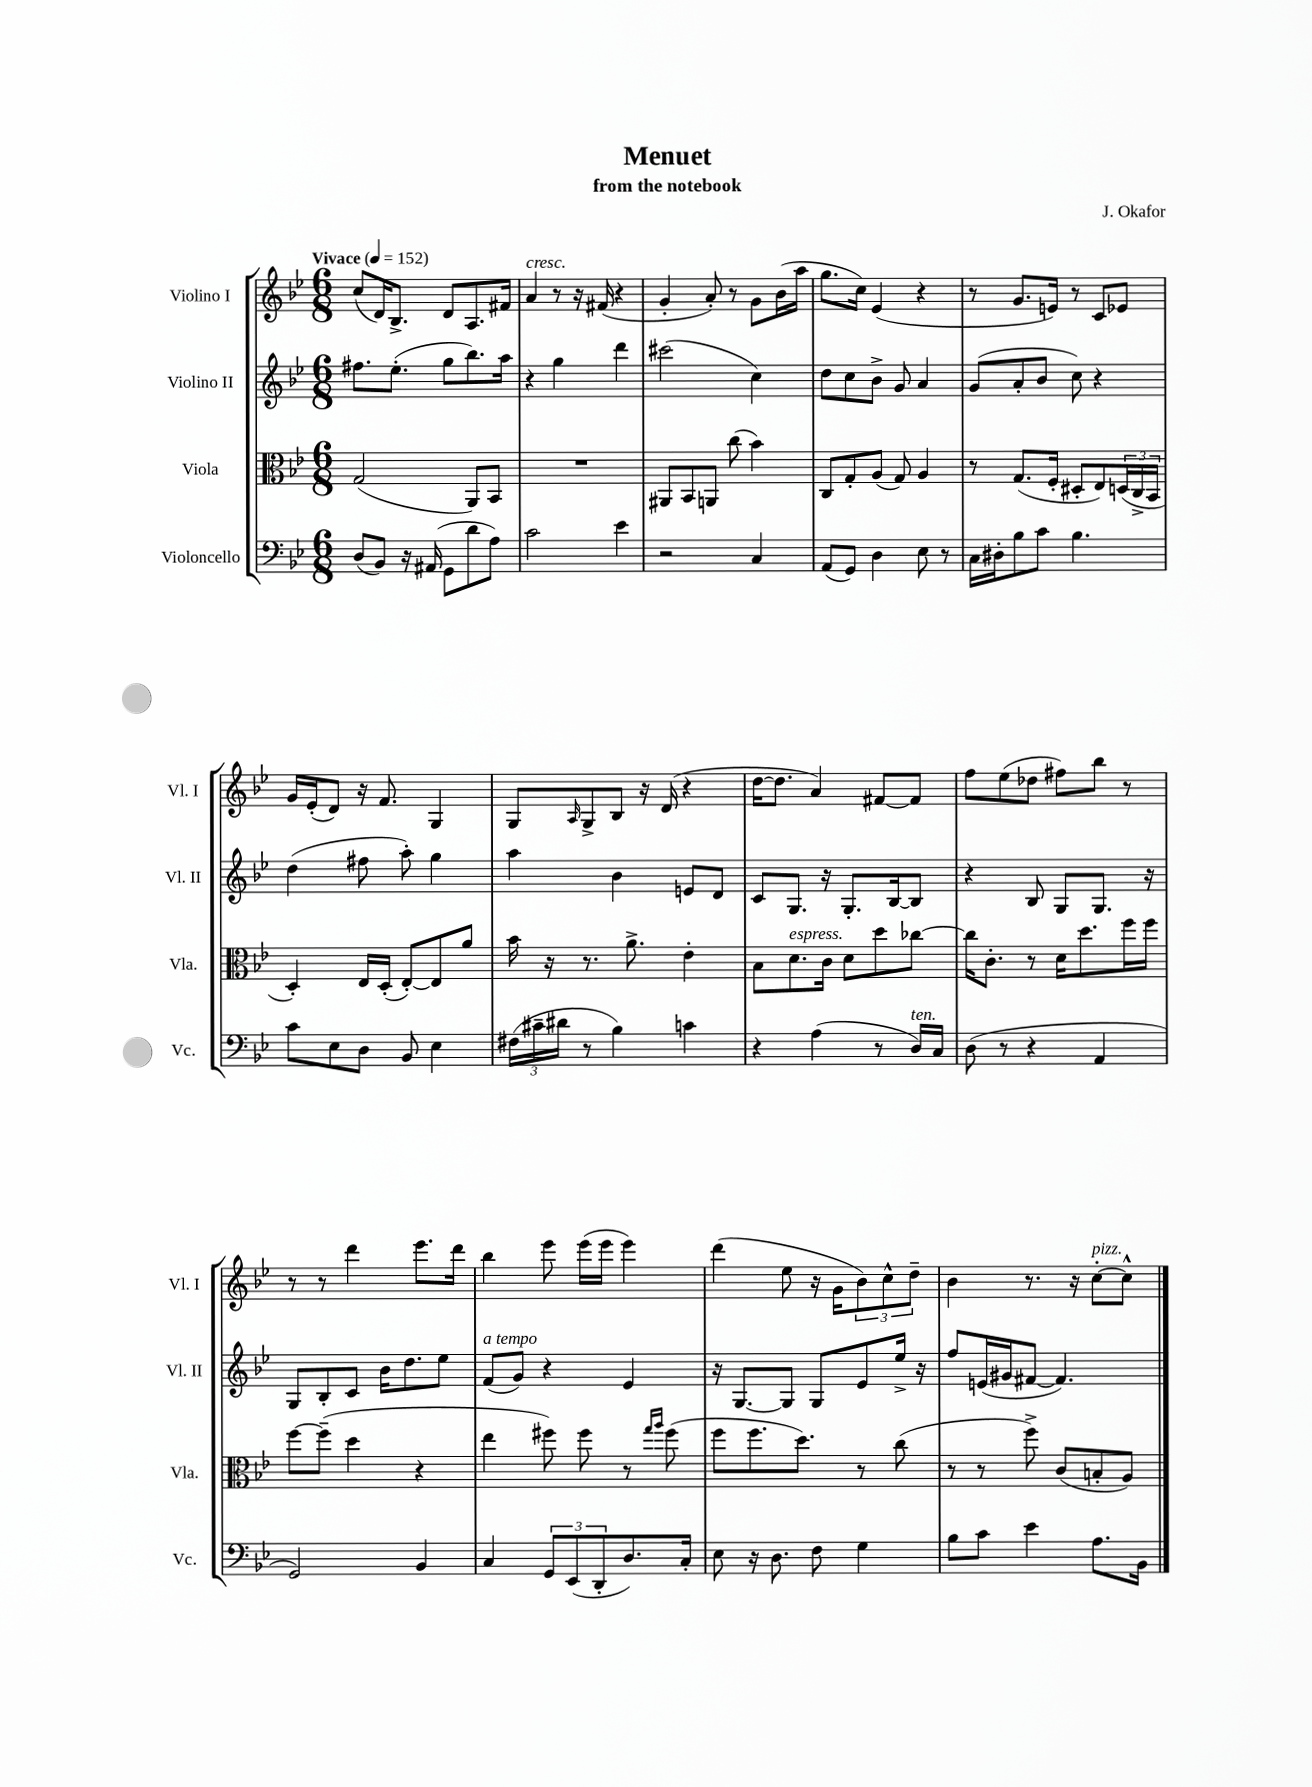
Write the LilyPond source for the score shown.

\header { title = "Menuet" composer = "J. Okafor" subtitle = "from the notebook" }
<<
\new StaffGroup <<
\new Staff = "s0" \with { instrumentName = "Violino I" shortInstrumentName = "Vl. I" } {
    \clef treble \key bes \major \numericTimeSignature \time 6/8 \tempo "Vivace" 4 = 152
    c''8( d'16) bes8.-> d'8 a8. fis'16 |
    a'4^\markup { \italic "cresc." } r8 r16 fis'16( r4 |
    g'4-. a'8-.) r8 g'8 bes'16( a''16 |
    g''8. c''16) ees'4( r4 |
    r8 g'8. e'16) r8 c'8 ees'8 |
    g'16 ees'16-.( d'8) r16 f'8. g4 |
    g8 \grace { a16 } g8-> bes8 r16 d'16( r4 |
    d''16~ d''8. a'4) fis'8~ fis'8 |
    f''8 ees''8( des''8 fis''8) bes''8 r8 |
    r8 r8 d'''4 ees'''8. d'''16 |
    bes''4 ees'''8 ees'''16( ees'''16 ees'''4) |
    d'''4( ees''8 r16 g'16 \tuplet 3/2 { bes'8) c''8-^ d''8-- } |
    bes'4 r8. r16 c''8~-.^\markup { \italic "pizz." } c''8-^ \bar "|." |
}
\new Staff = "s1" \with { instrumentName = "Violino II" shortInstrumentName = "Vl. II" } {
    \clef treble \key bes \major \numericTimeSignature \time 6/8
    fis''8. ees''8.-.( g''8 bes''8.) a''16 |
    r4 g''4 d'''4 |
    cis'''2( c''4) |
    d''8 c''8 bes'8-> g'8 a'4 |
    g'8( a'8-. bes'8 c''8) r4 |
    d''4( fis''8 a''8-.) g''4 |
    a''4 bes'4 e'8 d'8 |
    c'8 g8. r16 g8.-. bes16~ bes8 |
    r4 bes8 g8 g8. r16 |
    g8 bes8-. c'8 bes'16 d''8. ees''8 |
    f'8^\markup { \italic "a tempo" }( g'8) r4 ees'4 |
    r16 g8.~ g8 g8 ees'8 ees''16-> r16 |
    f''8 e'16( gis'16 fis'8~ fis'4.) \bar "|." |
}
\new Staff = "s2" \with { instrumentName = "Viola" shortInstrumentName = "Vla." } {
    \clef alto \key bes \major \numericTimeSignature \time 6/8
    g2( a,8) bes,8 |
    R2. |
    ais,8 bes,8 a,8 c''8( bes'4) |
    c8 g8-. a8( g8) a4 |
    r8 g8.( f16-. dis8-. ees8) \tuplet 3/2 { d16( c16-> bes,16 } |
    d4-.) ees16 d16-.( ees8~-.) ees8 a'8 |
    bes'16 r16 r8. a'8.-> ees'4-. |
    bes8 d'8.^\markup { \italic "espress." } c'16 d'8 d''8 ces''8~ |
    ces''16 c'8.-. r8 d'16 d''8. f''16 f''16 |
    f''8~ f''8--( d''4 r4 |
    ees''4 fis''8) fis''8 r8 \grace { g''16 a''16 } fis''8( |
    f''8 f''8. d''8.) r8 c''8( |
    r8 r8 f''8->) c'8( b8-. a8) \bar "|." |
}
\new Staff = "s3" \with { instrumentName = "Violoncello" shortInstrumentName = "Vc." } {
    \clef bass \key bes \major \numericTimeSignature \time 6/8
    d8( bes,8) r16 ais,16( g,8 d'8 a8) |
    c'2 ees'4 |
    r2 c4 |
    a,8( g,8) d4 ees8 r8 |
    c16 dis16-. bes8 c'8 bes4. |
    c'8 ees8 d8 bes,8 ees4 |
    \tuplet 3/2 { fis16( cis'16-- dis'16 } r8 bes4) c'4 |
    r4 a4( r8 d16^\markup { \italic "ten." }) c16 |
    d8( r8 r4 a,4 |
    g,2) bes,4 |
    c4 \tuplet 3/2 { g,8 ees,8( d,8-. } d8.) c16-. |
    ees8 r16 d8. f8 g4 |
    bes8 c'8 ees'4 a8. bes,16 \bar "|." |
}
>>
>>
\layout { \context { \Score \remove "Bar_number_engraver" } }
